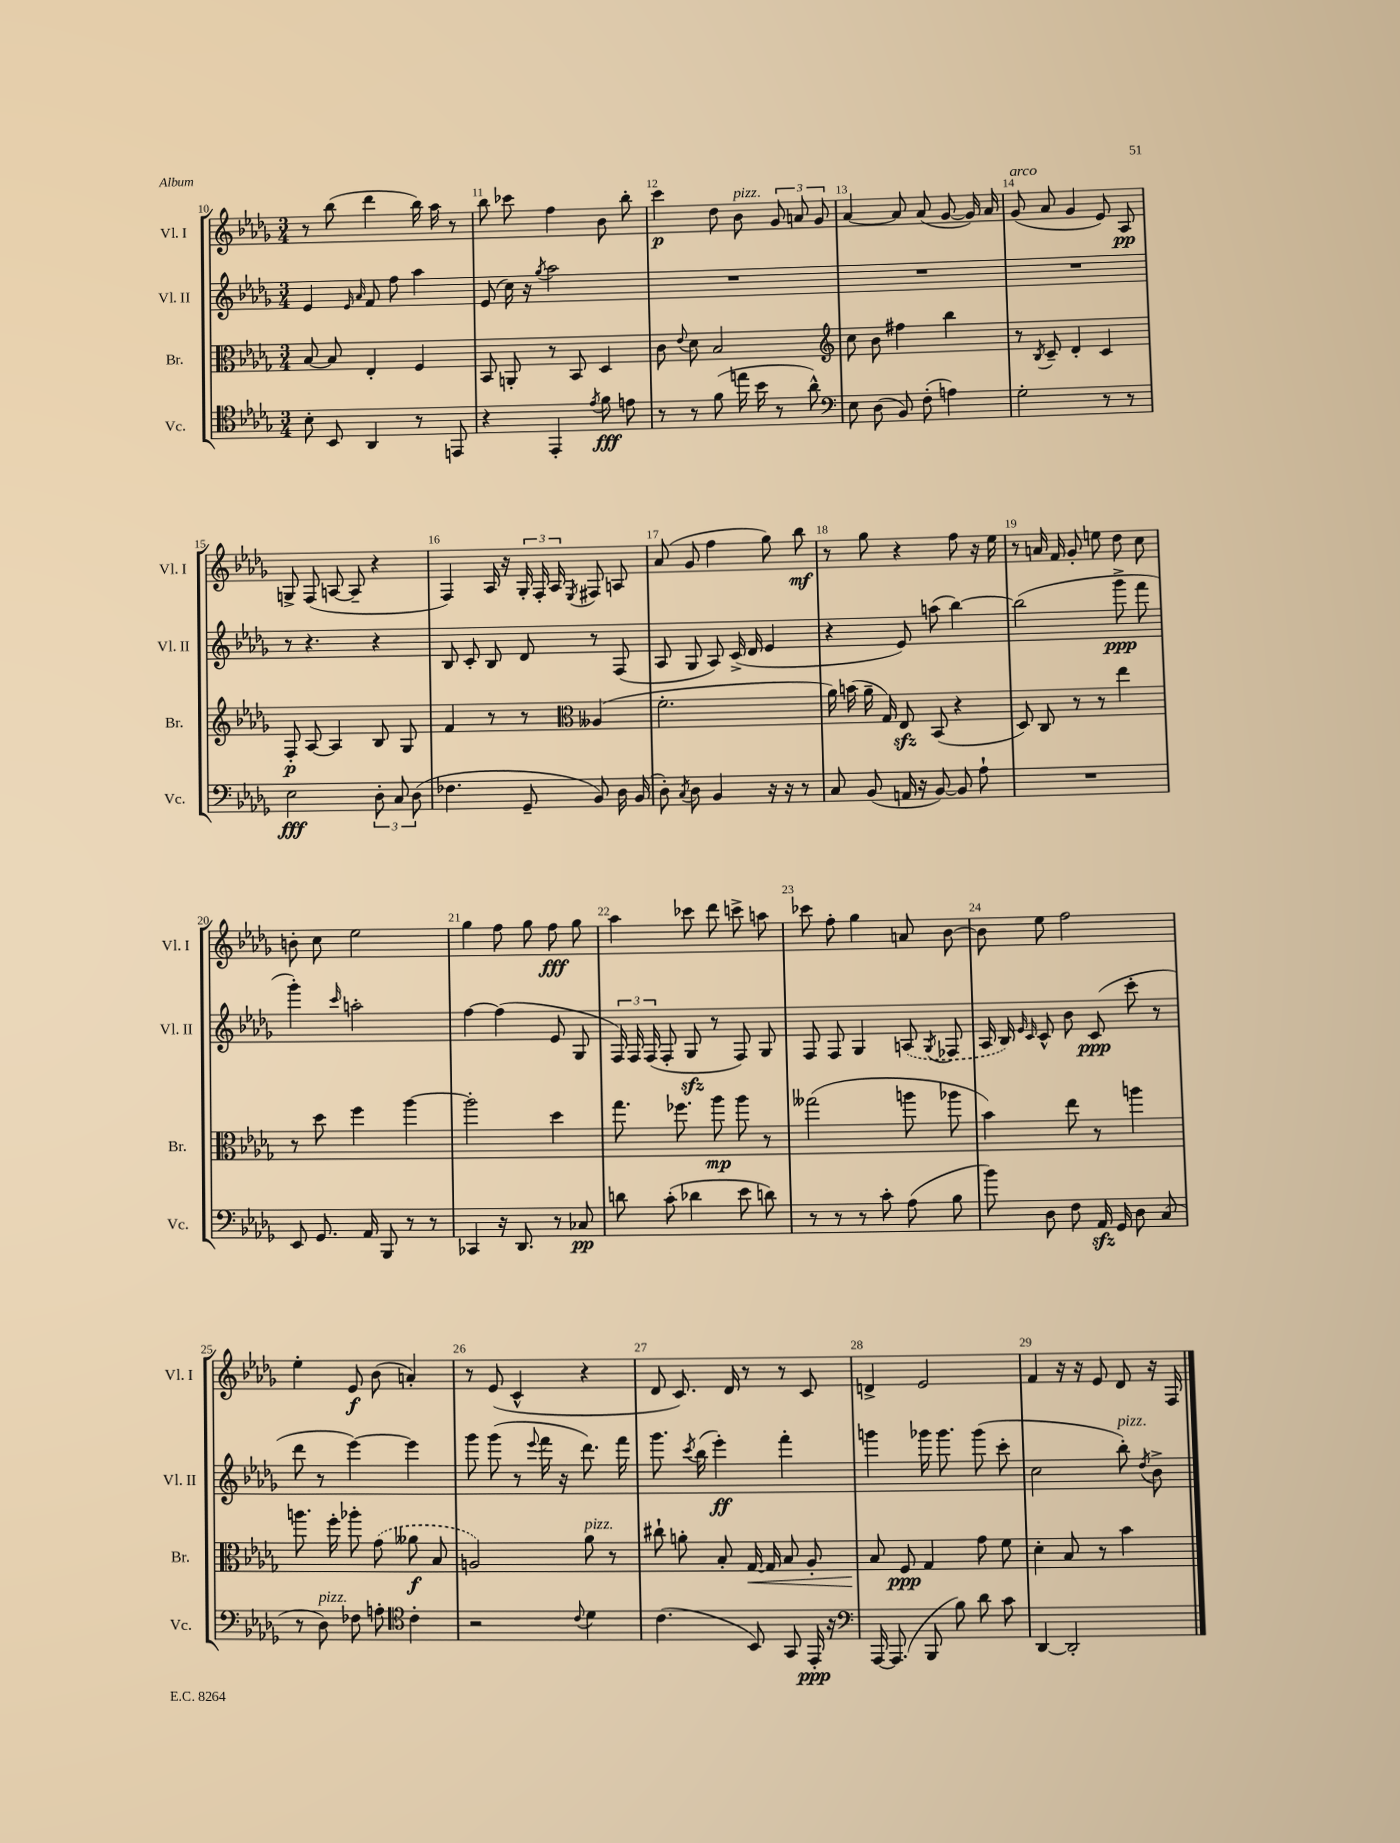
<<
\new StaffGroup <<
\new Staff = "s0" \with { instrumentName = "Vl. I" shortInstrumentName = "Vl. I" } {
    \clef treble \key des \major \numericTimeSignature \time 3/4
    \autoBeamOff r8 bes''8( des'''4 bes''16) aes''16 r8 |
    bes''8 ces'''8 f''4 bes'8 bes''8-. |
    c'''4\p des''8 bes'8^\markup { \italic "pizz." } \tuplet 3/2 { ges'8 a'8 ges'8 } |
    aes'4~ aes'8 aes'8( ges'8~ ges'16) aes'16 |
    ges'8^\markup { \italic "arco" }( aes'8 ges'4 ees'8) aes8\pp |
    g8-> f8( a8~ a8-- r4 |
    f4) aes16 r16 \tuplet 3/2 { ges16-. f16-. aes16 } \acciaccatura { ees8 } fis8 a8 |
    aes'8( ges'8 f''4 ges''8) bes''8\mf |
    r8 ges''8 r4 f''8 r16 ees''16 |
    r8 a'16 f'16 ges'8-. e''8 des''8 c''8 |
    b'8-. c''8 ees''2 |
    ges''4 f''8 ges''8 f''8\fff ges''8 |
    aes''4 ces'''8 des'''8 c'''8-> a''8 |
    ces'''8 f''8-. ges''4 a'8 bes'8~ |
    bes'8 ees''8 f''2 |
    ees''4-. ees'8\f bes'8( a'4-.) |
    r8 ees'8( c'4-^ r4 |
    des'8 c'8.) des'16 r8 r8 c'8 |
    d'4-> ees'2 |
    f'4 r16 r16 ees'8 des'8 r16 f16 \bar "|." |
}
\new Staff = "s1" \with { instrumentName = "Vl. II" shortInstrumentName = "Vl. II" } {
    \clef treble \key des \major \numericTimeSignature \time 3/4
    \autoBeamOff ees'4 \grace { ees'16 aes'16 } f'8 f''8 aes''4 |
    ees'8( c''16) r16 \acciaccatura { ges''8 } aes''2 |
    R2. |
    R2. |
    R2. |
    r8 r4. r4 |
    bes8 c'8-. bes8 des'8 r8 f8( |
    aes8 ges8 aes8) c'16->( des'16 ees'4 |
    r4 ees'8) a''8( bes''4~) |
    bes''2( ges'''8->\ppp f'''8 |
    ges'''4-.) \grace { c'''16 } a''2-. |
    f''4~ f''4( ees'8 ges8 |
    \tuplet 3/2 { f16) f16 f16( } f8-. ges8\sfz r8 f8) ges8 |
    f8 f8 ges4 \once \slurDashed a8( \acciaccatura { ges8 } fes8 |
    aes16 bes16) \grace { ees'16 c'16 } c'8-^ bes'8 c'8\ppp( c'''8-. r8 |
    des'''8 r8 ees'''4~) ees'''4 |
    ges'''8 ges'''8( r8 \appoggiatura { ees'''8 } f'''16 r16 des'''8.) f'''16 |
    ges'''8. \acciaccatura { c'''8 } bes''16( ees'''4-.\ff) f'''4-. |
    g'''4 ges'''16 ges'''8. ges'''8( c'''8-. |
    c''2 bes''8-.^\markup { \italic "pizz." }) \acciaccatura { des''8 } bes'8-> \bar "|." |
}
\new Staff = "s2" \with { instrumentName = "Br." shortInstrumentName = "Br." } {
    \clef alto \key des \major \numericTimeSignature \time 3/4
    \autoBeamOff bes8~ bes8 ees4-. f4 |
    bes,8 a,8-. r8 bes,8 des4 |
    c'8 \appoggiatura { ees'8 } des'8 bes2 |
    \clef treble c''8 bes'8 fis''4 bes''4 |
    r8 \acciaccatura { bes8 } c'8-- des'4-. c'4 |
    f8-.\p aes8~ aes4 bes8 ges8 |
    f'4 r8 r8 \clef alto aeses4( |
    f'2.-. |
    aes'16) b'16( aes'16-- ges16) ees8\sfz bes,8( r4 |
    des8) c8 r8 r8 ees''4 |
    r8 des''8 f''4 aes''4~ |
    aes''2-. des''4 |
    ges''8. fes''8. aes''8\mp aes''8 r8 |
    geses''2( a''8 aes''8 |
    bes'4) ees''8 r8 a''4 |
    a''8. f''16-. aes''8-. \once \slurDashed ges'8( aeses'8\f bes8 |
    a2) aes'8^\markup { \italic "pizz." } r8 |
    cis''8-! a'8-. bes8-. ges16~\< ges16 bes8 aes8-. |
    bes8\! f8\ppp ges4 ges'8 f'8 |
    des'4-. bes8 r8 bes'4 \bar "|." |
}
\new Staff = "s3" \with { instrumentName = "Vc." shortInstrumentName = "Vc." } {
    \clef tenor \key des \major \numericTimeSignature \time 3/4
    \autoBeamOff bes8-. bes,8 aes,4 r8 e,8 |
    r4 ees,4-. \acciaccatura { ees'8 } f'8\fff e'8 |
    r8 r8 f'8( e''16 bes'16 r8 aes'8-^) |
    \clef bass ees8 des8( bes,8) f8-.( a4) |
    ges2-. r8 r8 |
    ees2\fff \tuplet 3/2 { des8-. c8 des8( } |
    fes4. ges,8-- bes,8) des16 bes,16( |
    des8-.) \acciaccatura { c8 } des8 bes,4 r16 r16 r8 |
    c8 bes,8( a,16 r16 bes,8~) bes,8 aes8-! |
    R2. |
    ees,8 ges,8. aes,16 bes,,8 r8 r8 |
    ces,4 r16 des,8. r8 ces8\pp |
    d'8 c'8-.( des'4 ees'8 d'8) |
    r8 r8 r8 c'8-. aes8( bes8 |
    bes'8) des8 f8 aes,16\sfz ges,16 des8 c8( |
    r8 des8^\markup { \italic "pizz." }) fes8 a8-. \clef tenor c'4-. |
    r2 \appoggiatura { c'8 } des'4 |
    c'4.( bes,8) ges,8 ees,16-.\ppp r16 |
    \clef bass aes,,16~ aes,,8.( bes,,8 bes8) des'8 c'8 |
    des,4~ des,2-. \bar "|." |
}
>>
>>
\layout { \context { \Score currentBarNumber = #10 \override BarNumber.break-visibility = ##(#f #t #t) barNumberVisibility = #all-bar-numbers-visible } }
